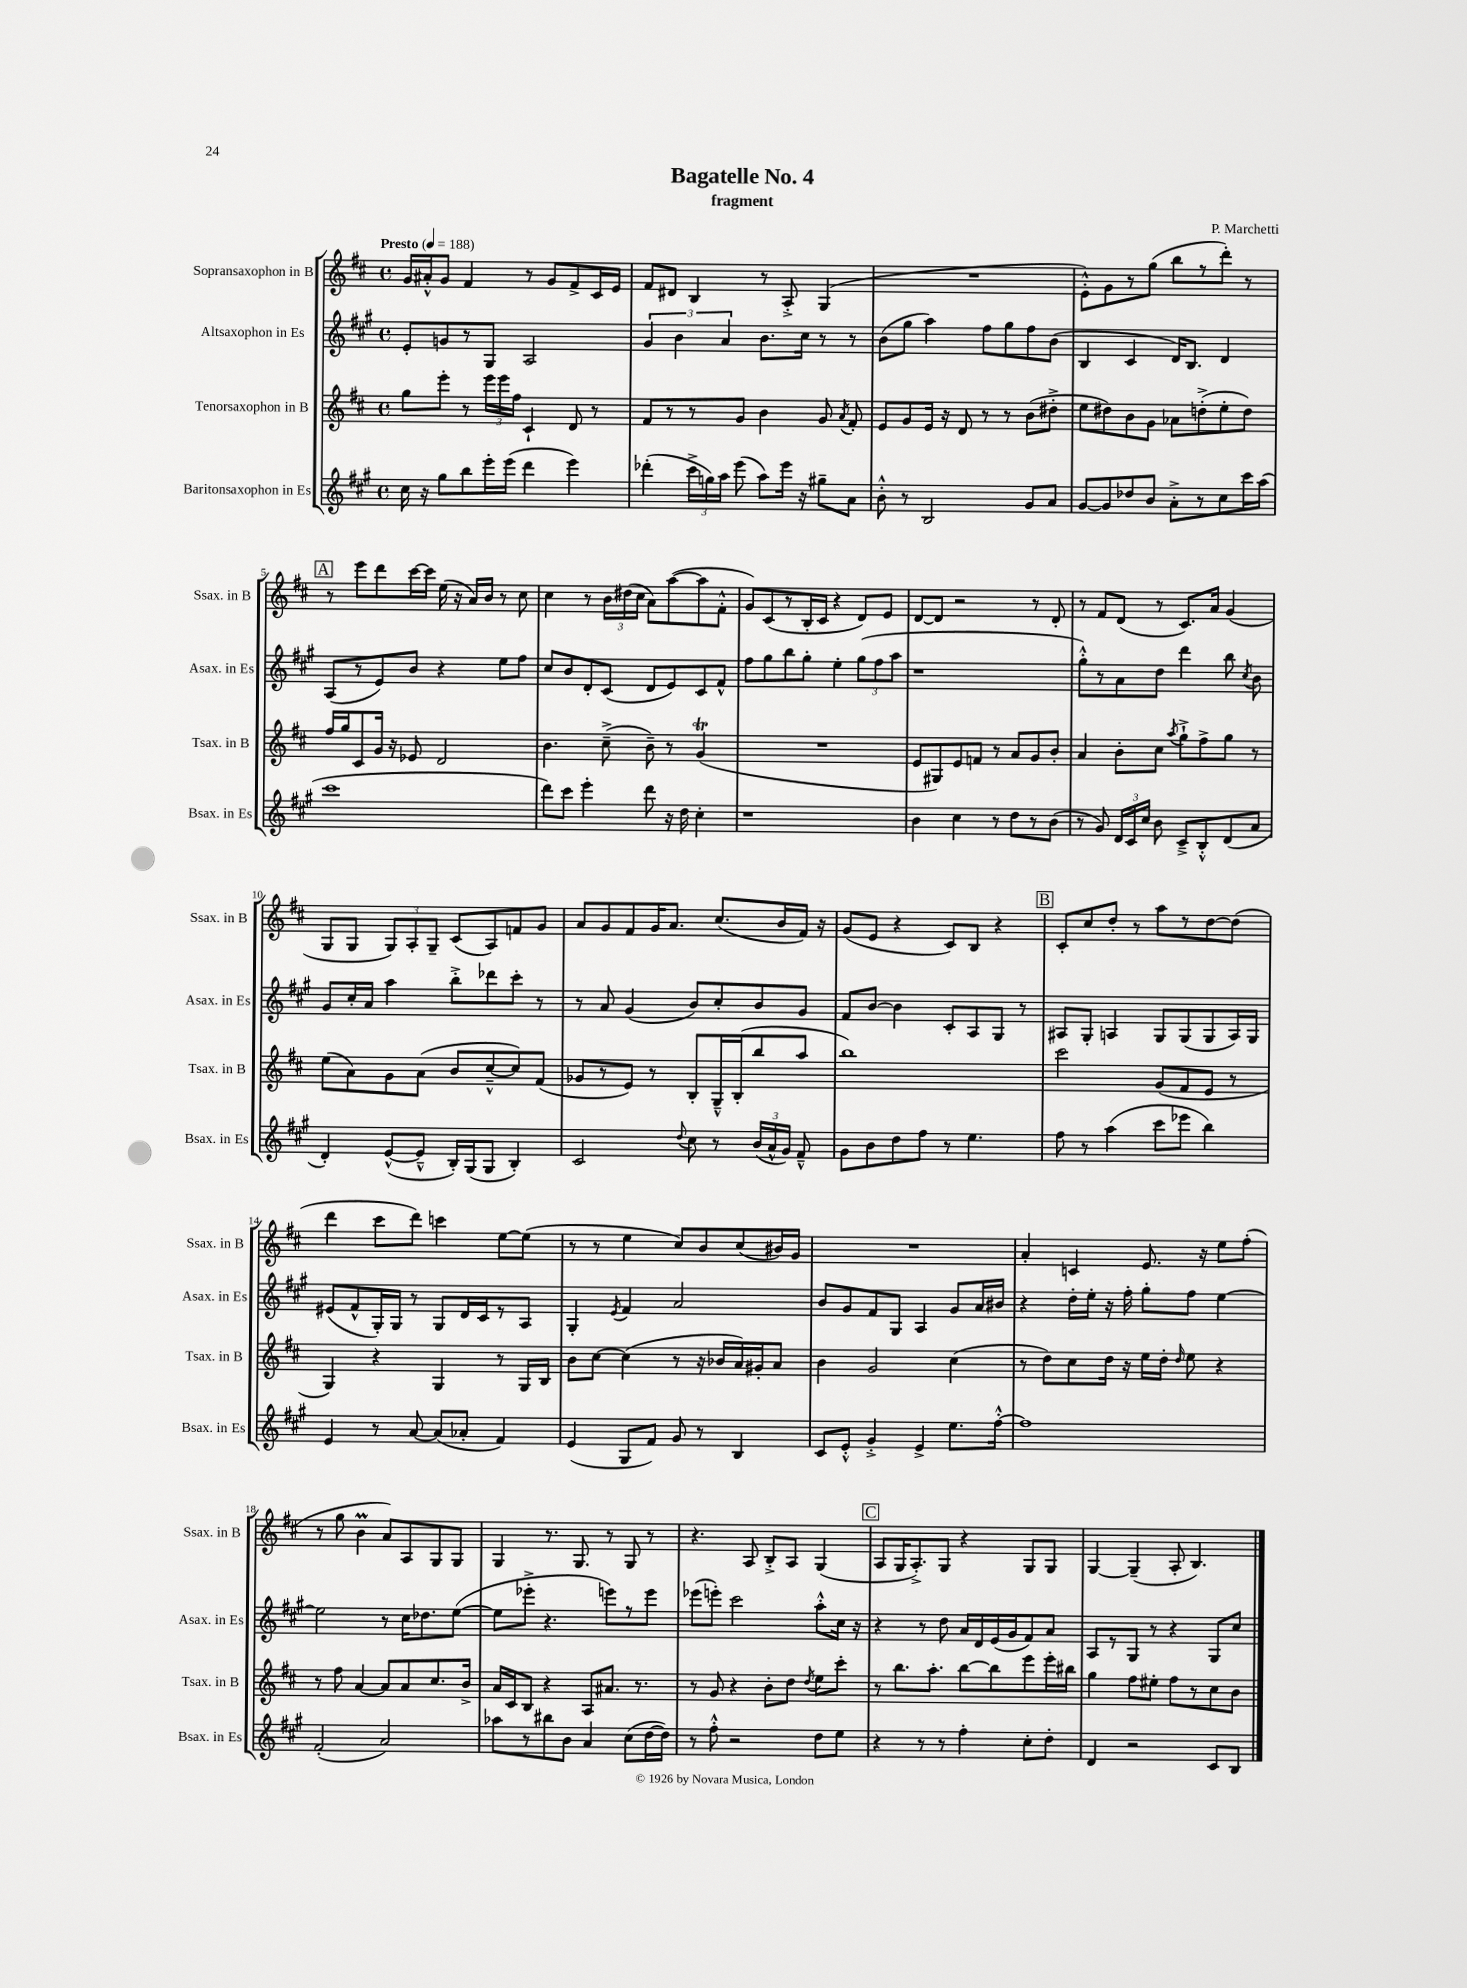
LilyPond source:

\header { title = "Bagatelle No. 4" composer = "P. Marchetti" subtitle = "fragment" }
<<
\new StaffGroup <<
\new Staff = "s0" \with { instrumentName = "Sopransaxophon in B" shortInstrumentName = "Ssax. in B" } {
    \clef treble \key d \major \defaultTimeSignature \time 4/4 \tempo "Presto" 4 = 188
    \autoBeamOff g'16[ ais'16-.-^ g'8] fis'4 r8 g'8[ fis'8-> cis'16 e'16] |
    fis'8[ dis'8] b4 r8 a8-.-> g4( |
    R1 |
    e'8[-.-^) g'8 r8 g''8]( b''8[ r8 d'''8]-.) r8 |
    \mark \markup { \box "A" } r8 e'''8[ d'''8 cis'''16~ cis'''16] e''16( r16 a'16[) b'16] r8 cis''8 |
    cis''4 r8 \tuplet 3/2 { b'16[ dis''16( cis''16] } a'8[) a''8~( a''8 fis'8]-.-^ |
    g'8[) cis'8( r8 b16-. cis'16] r4 d'8[) e'8] |
    d'8[~ d'8] r2 r8 d'8-. |
    r8 fis'8[ d'8]( r8 cis'8.[) a'16] g'4( |
    g8[ g8] \tuplet 3/2 { g8[) a8-. g8]-- } cis'8[( a8) f'8 g'8] |
    a'8[ g'8 fis'8 g'16 a'8.] cis''8.[( b'16 fis'16]) r16 |
    g'8[( e'8] r4 cis'8[) b8] r4 |
    \mark \markup { \box "B" } cis'8[-. cis''8 d''8]-. r8 a''8[ r8 d''8~ d''8]( |
    d'''4 cis'''8[ d'''8]) c'''4 e''8[~ e''8]( |
    r8 r8 e''4 cis''8[) b'8 cis''8( bis'16) g'16] |
    R1 |
    a'4-. c'4 e'8. r16 e''8[ fis''8]-.( |
    r8 g''8 b'4\prall a'8[) a8 g8 g8] |
    g4 r8. g8. r8 g8 r8 |
    r4. a8 b8[-.-> a8] g4( |
    \mark \markup { \box "C" } a8[ g16 a8.-.->) g8] r4 g8[ g8] |
    g4~ g4--( a8-. b4.) \bar "|." |
}
\new Staff = "s1" \with { instrumentName = "Altsaxophon in Es" shortInstrumentName = "Asax. in Es" } {
    \clef treble \key a \major \defaultTimeSignature \time 4/4
    \autoBeamOff e'8[-. g'8 r8 gis8] a2 |
    \tuplet 3/2 { gis'4 b'4 a'4 } b'8.[ cis''16] r8 r8 |
    b'8[( gis''8] a''4) fis''8[ gis''8 fis''8 b'8]( |
    b4 cis'4 d'16[) b8.] d'4 |
    \mark \markup { \box "A" } a8[( r8 e'8) b'8] r4 e''8[ fis''8] |
    cis''8[ b'8 d'8-. cis'8]( d'8[ e'8) cis'8 fis'8]-^ |
    fis''8[ gis''8 b''8 gis''8]-. e''4-. \tuplet 3/2 { gis''8[( fis''8 a''8] } |
    r1 |
    gis''8[-.-^) r8 a'8 d''8] d'''4 b''8 \acciaccatura { cis''8 } b'8 |
    gis'8[ cis''16-. a'16] a''4 b''8[-.-> des'''8 cis'''8]-. r8 |
    r8 a'8 gis'4( b'8[) cis''8-. b'8 gis'8] |
    fis'8[ b'8]~ b'4 cis'8[-. a8 gis8] r8 |
    \mark \markup { \box "B" } ais8[ gis8]-. a4 gis8[ gis8( gis8 a16) gis16] |
    eis'8[( fis'8-^ gis16-.) gis16] r8 gis8[ d'16 cis'16 r8 a8] |
    gis4-. \acciaccatura { e'8 } fis'4 a'2 |
    b'8[ gis'8 fis'8 gis8] a4 gis'8[ a'16 bis'16] |
    r4 d''16[-. e''16]-. r16 fis''16-. gis''8[-. fis''8] e''4~ |
    e''2 r8 cis''16[ des''8. e''8]~( |
    e''8[ ees'''8]-.-> r4. e'''8[) r8 e'''8] |
    ees'''8[( e'''8]-.) cis'''2 a''8[-.-^ cis''16] r16 |
    \mark \markup { \box "C" } r4 r8 d''8 a'16[ d'16 e'16( gis'16 fis'8) a'8] |
    a8[ r8 gis8] r8 r4 gis8[ cis''8] \bar "|." |
}
\new Staff = "s2" \with { instrumentName = "Tenorsaxophon in B" shortInstrumentName = "Tsax. in B" } {
    \clef treble \key d \major \defaultTimeSignature \time 4/4
    \autoBeamOff g''8[ e'''8]-. r8 \tuplet 3/2 { e'''16[ e'''16 fis''16] } cis'4-! d'8 r8 |
    fis'8[ r8 r8 g'8] b'4 g'8 \acciaccatura { a'8 } fis'8-. |
    e'8[ g'8 e'16] r16 d'8 r8 r8 b'8[( dis''8]-.-> |
    e''8[ dis''8) b'8 g'8] aes'8[ d''8-.->( e''8-. d''8]) |
    \mark \markup { \box "A" } fis''16[ g''16 cis'8 g'16] r16 ees'8 d'2 |
    b'4. cis''8--->( b'8--) r8 g'4\trill( |
    R1 |
    e'8[ gis8) e'8 f'8] r8 a'8[ g'8 b'8]-. |
    a'4 b'8[-. cis''8] \acciaccatura { a''8 } g''8[-!-> fis''8-> g''8] r8 |
    e''8[( a'8) g'8 a'8]( b'8[ cis''8~---^ cis''8) fis'8]( |
    ges'8[ r8 e'8]) r8 b8[-. g16---^ b16-.( b''8 a''8] |
    b''1) |
    \mark \markup { \box "B" } cis'''2 g'8[( fis'8 e'8] r8 |
    g4) r4 g4 r8 g16[ b16] |
    b'8[ cis''8]~ cis''4( r8 r16 bes'16[ a'16) gis'16-. a'8] |
    b'4 g'2 cis''4( |
    r8 d''8[) cis''8 d''16] r16 e''16[ d''16]-. \grace { d''16 } e''8 r4 |
    r8 fis''8 a'4~ a'8[ a'8 cis''8. b'16]-> |
    a'16[ cis'16 b8] r4 a8[ ais'8.] r8. |
    r8 g'8 r4 b'8[-. d''8] \acciaccatura { d''8 } e''8[ cis'''8]-. |
    \mark \markup { \box "C" } r8 b''8.[ a''8.]-. b''8[~ b''8 e'''8 e'''16-. bis''16] |
    g''4 fis''8[ eis''8]-. fis''8[ r8 cis''8 b'8] \bar "|." |
}
\new Staff = "s3" \with { instrumentName = "Baritonsaxophon in Es" shortInstrumentName = "Bsax. in Es" } {
    \clef treble \key a \major \defaultTimeSignature \time 4/4
    \autoBeamOff cis''16 r16 gis''8[ b''8 e'''16-. e'''16]( d'''4 e'''4) |
    des'''4-.( \tuplet 3/2 { cis'''16[-> g''16) a''16] } e'''8( a''8[) e'''16] r16 gis''8[-- a'8] |
    b'8-.-^ r8 b2 gis'8[ a'8] |
    gis'8[~ gis'8 des''8 b'8] a'8[-.-> r8 cis''8 cis'''16 a''16]( |
    \mark \markup { \box "A" } cis'''1 |
    d'''8[) cis'''8] e'''4-. d'''8 r16 d''16 cis''4-. |
    r1 |
    b'4 cis''4 r8 d''8[ r8 b'8]( |
    r8 gis'8) \tuplet 3/2 { d'16[ cis'16 cis''16] } b'8 cis'8[---> b8-.-^ d'8( a'8] |
    d'4-.) e'8[~-^( e'8]---^ b16[-.) gis16( gis8] b4-.) |
    cis'2 \appoggiatura { d''8 } cis''8 r8 \tuplet 3/2 { b'16[( a'16-^ gis'16]) } fis'8---^ |
    gis'8[ b'8 d''8 fis''8] r8 e''4. |
    \mark \markup { \box "B" } fis''8 r8 a''4( cis'''8[ ees'''8] b''4) |
    e'4 r8 a'8~ a'8[( aes'8]-. fis'4) |
    e'4( gis8[ fis'8]) gis'8 r8 b4 |
    cis'8[ e'8]-.-^ gis'4-.-> e'4-> e''8.[ fis''16]~-.-^ |
    fis''1 |
    fis'2-.( a'2) |
    aes''8[ r8 bis''8 b'8] a'4 cis''8[( d''16~ d''16]) |
    r8 fis''8-.-^ r2 d''8[ e''8] |
    \mark \markup { \box "C" } r4 r8 r8 fis''4-. cis''8[-. d''8]-. |
    d'4 r2 cis'8[ b8] \bar "|." |
}
>>
>>
